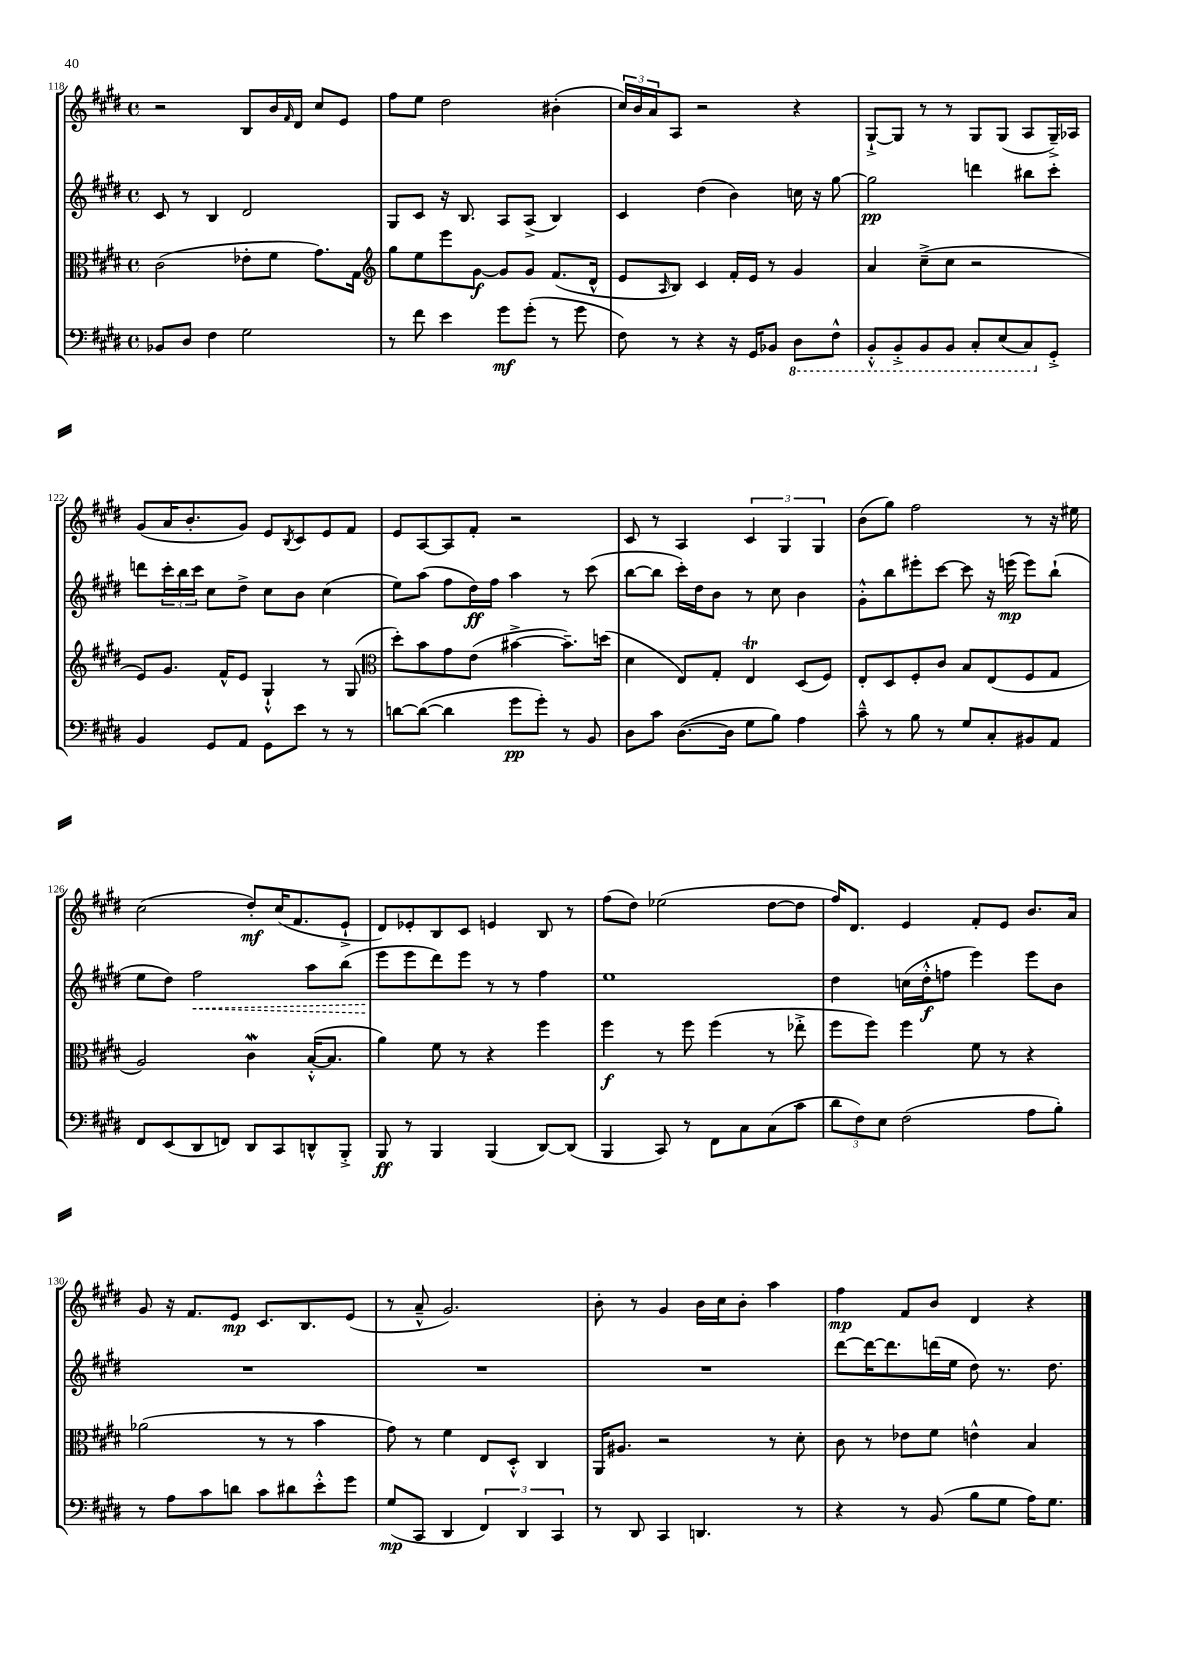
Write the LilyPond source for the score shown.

<<
\new StaffGroup <<
\new Staff = "s0" {
    \clef treble \key e \major \defaultTimeSignature \time 4/4
    r2 b8 b'16 \grace { fis'16 } dis'16 cis''8 e'8 |
    fis''8 e''8 dis''2 bis'4-.( |
    \tuplet 3/2 { cis''16) b'16 a'16 } a8 r2 r4 |
    gis8~-!-> gis8 r8 r8 gis8 gis8( a8 gis16--->) aes16 |
    gis'8( a'16 b'8.-. gis'8) e'8 \acciaccatura { b8 } cis'8 e'8 fis'8 |
    e'8 a8~ a8 fis'8-. r2 |
    cis'8 r8 a4 \tuplet 3/2 { cis'4 gis4 gis4 } |
    b'8( gis''8) fis''2 r8 r16 eis''16 |
    cis''2( dis''8-.\mf) cis''16( fis'8. e'8-!-> |
    dis'8) ees'8-. b8 cis'8 e'4 b8 r8 |
    fis''8( dis''8) ees''2( dis''8~ dis''8 |
    fis''16) dis'8. e'4 fis'8-. e'8 b'8. a'16 |
    gis'8 r16 fis'8. e'8\mp cis'8. b8. e'8( |
    r8 a'8---^ gis'2.) |
    b'8-. r8 gis'4 b'16 cis''16 b'8-. a''4 |
    fis''4\mp fis'8 b'8 dis'4 r4 \bar "|." |
}
\new Staff = "s1" {
    \clef treble \key e \major \defaultTimeSignature \time 4/4
    cis'8 r8 b4 dis'2 |
    gis8 cis'8 r16 b8. a8 a8->( b4) |
    cis'4 dis''4( b'4) c''16 r16 gis''8~ |
    gis''2\pp d'''4 bis''8 cis'''8-. |
    d'''8 \tuplet 3/2 { cis'''16-. b''16 cis'''16 } cis''8 dis''8-> cis''8 b'8 cis''4( |
    e''8) a''8( fis''8 dis''16\ff) fis''16 a''4 r8 cis'''8( |
    b''8~ b''8 cis'''16-.) dis''16 b'8 r8 cis''8 b'4 |
    gis'8-.-^ b''8 eis'''8-. cis'''8~ cis'''8 r16 e'''16\mp( e'''8) b''8-!( |
    e''8 dis''8) \once \override Hairpin.style = #'dashed-line fis''2\< a''8 b''8( |
    e'''8\! e'''8 dis'''8) e'''8 r8 r8 fis''4 |
    e''1 |
    dis''4 c''16( dis''16-.-^\f f''8 e'''4) e'''8 b'8 |
    R1 |
    R1 |
    R1 |
    dis'''8~ dis'''16~ dis'''8. d'''16( e''16 dis''8) r8. dis''8. \bar "|." |
}
\new Staff = "s2" {
    \clef alto \key e \major \defaultTimeSignature \time 4/4
    cis'2( ees'8-. fis'8 gis'8.) gis16 |
    \clef treble gis''8 e''8 e'''8 gis'8~\f gis'8 gis'8 fis'8.( dis'16-^ |
    e'8 \grace { a16 } b8) cis'4 fis'16-. e'16 r8 gis'4 |
    a'4 cis''8--->( cis''8 r2 |
    e'8) gis'8. fis'16-^ e'8 gis4-!-^ r8 gis8( |
    \clef alto dis''8-.) b'8 gis'8 e'8( bis'4~-> bis'8.--) d''16( |
    dis'4 e8) gis8-. e4\trill dis8( fis8) |
    e8-. dis8 fis8-. cis'8 b8 e8( fis8 gis8 |
    a2) cis'4\mordent b16~-.-^( b8. |
    a'4) fis'8 r8 r4 fis''4 |
    fis''4\f r8 fis''8 fis''4( r8 ees''8-.-> |
    fis''8 fis''8) fis''4 fis'8 r8 r4 |
    aes'2( r8 r8 b'4 |
    gis'8) r8 fis'4 e8 dis8-.-^ cis4 |
    a,16 ais8. r2 r8 dis'8-. |
    cis'8 r8 ees'8 fis'8 e'4-^ b4 \bar "|." |
}
\new Staff = "s3" {
    \clef bass \key e \major \defaultTimeSignature \time 4/4
    bes,8 dis8 fis4 gis2 |
    r8 fis'8 e'4 gis'8\mf gis'8-.( r8 gis'8 |
    fis8) r8 r4 r16 gis,16 bes,8 \ottava #-1 dis,8 fis,8-^ |
    b,,8-.-^ b,,8-.-> b,,8 b,,8 cis,8-. e,8( cis,8) \ottava #0 gis,8-.-> |
    b,4 gis,8 a,8 gis,8 e'8 r8 r8 |
    d'8~ d'8~( d'4 gis'8\pp gis'8-.) r8 b,8 |
    dis8 cis'8 dis8.~( dis16 gis8 b8) a4 |
    cis'8---^ r8 b8 r8 gis8 cis8-. bis,8 a,8 |
    fis,8 e,8( dis,8 f,8) dis,8 cis,8 d,8-^ b,,8-.-> |
    b,,8\ff r8 b,,4 b,,4( dis,8~) dis,8( |
    b,,4 cis,8) r8 fis,8 cis8 cis8( cis'8 |
    \tuplet 3/2 { dis'8 fis8) e8 } fis2( a8 b8-.) |
    r8 a8 cis'8 d'8 cis'8 dis'8 e'8-.-^ gis'8 |
    gis8\mp( cis,8 dis,4 \tuplet 3/2 { fis,4) dis,4 cis,4 } |
    r8 dis,8 cis,4 d,4. r8 |
    r4 r8 b,8( b8 gis8 a16) gis8. \bar "|." |
}
>>
>>
\layout { \context { \Score currentBarNumber = #118 } }
